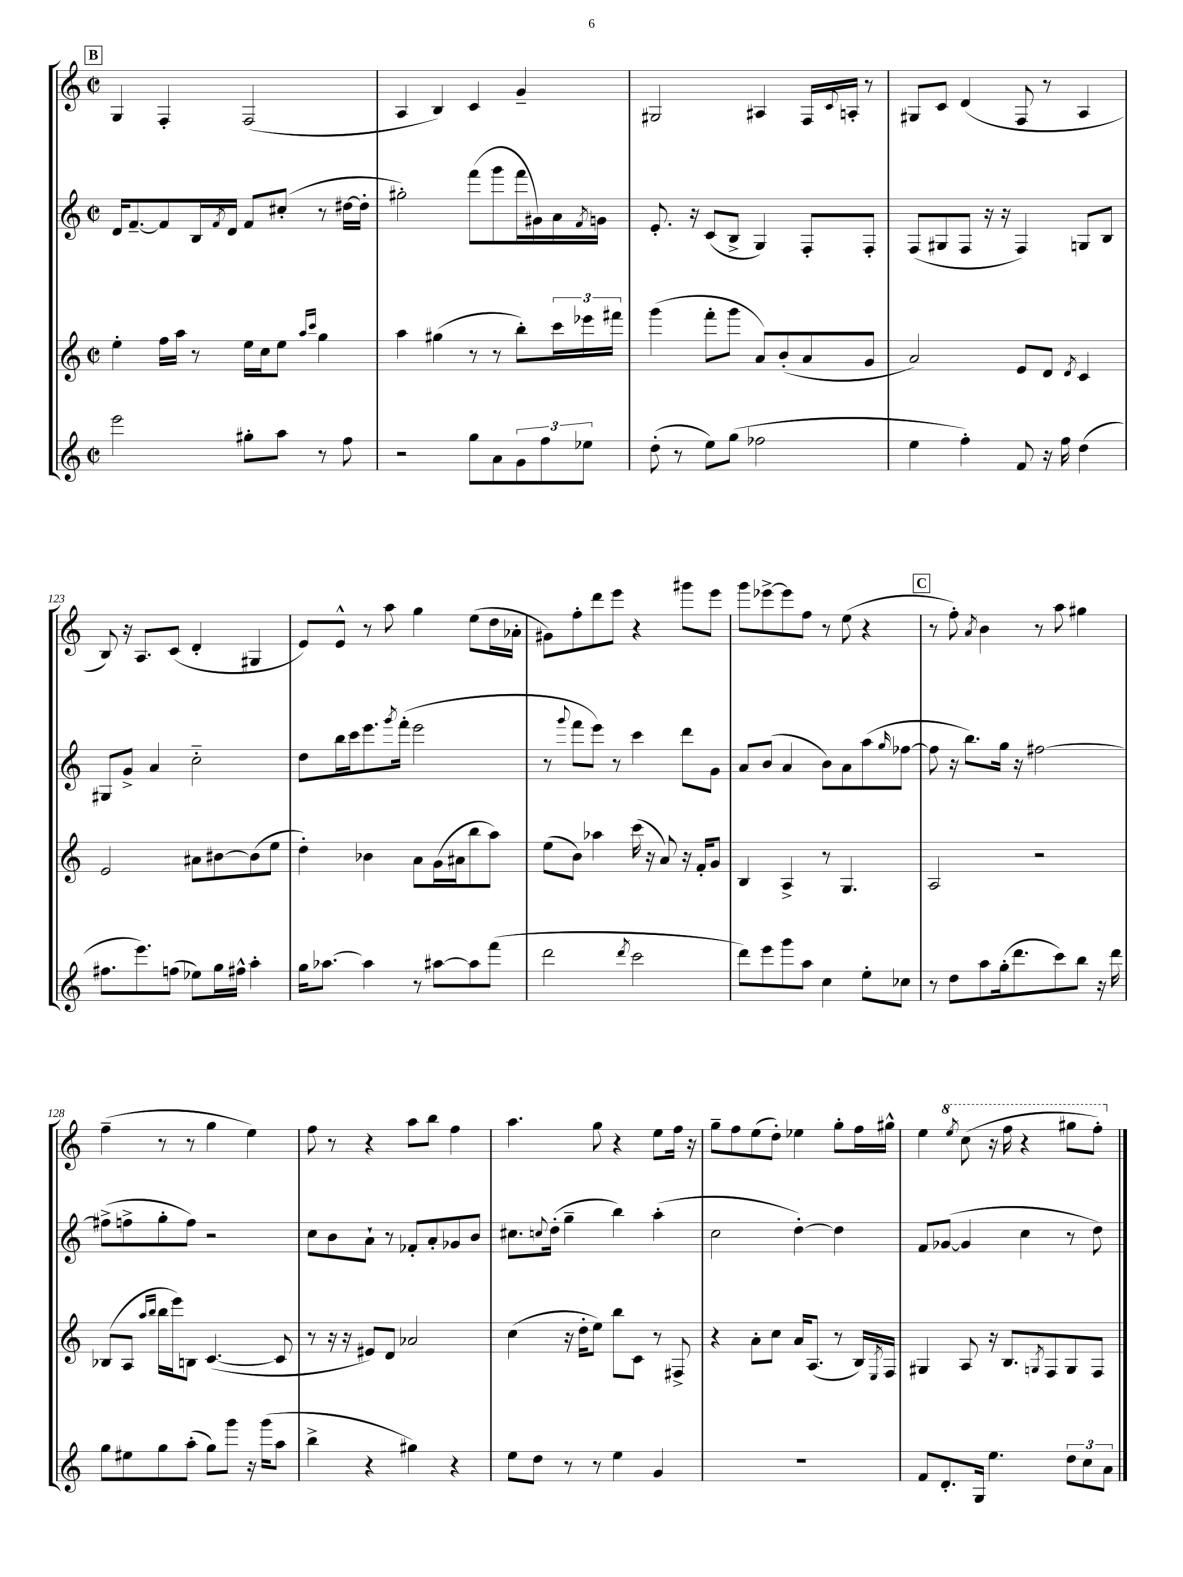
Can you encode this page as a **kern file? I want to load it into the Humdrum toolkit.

**kern	**kern	**kern	**kern
*staff4	*staff3	*staff2	*staff1
*clefG2	*clefG2	*clefG2	*clefG2
*k[]	*k[]	*k[]	*k[]
*M2/2	*M2/2	*M2/2	*M2/2
*met(c|)	*met(c|)	*met(c|)	*met(c|)
2eee	4ee'	16d	4G
.	.	[8.f~	.
.	16ff	8f]	4F'
.	16aa	.	.
.	8r	16B	.
.	.	8qf	.
.	.	16d	.
8gg#'	16ee	8f	(2F
.	16cc	.	.
8aa	8ee	(8cc#'	.
.	16qqaa	.	.
.	16qqccc	.	.
8r	4gg	8r	.
8ff	.	[16dd#	.
.	.	16dd#']	.
=	=	=	=
2r	4aa	2gg#')	4A
.	(4gg#	.	4B)
8gg	8r	(8fff	4c
8a	8r	8ggg	.
12g	8bb')	16fff	4g~
.	.	16g#)	.
12ff	.	.	.
.	24ccc	16a	.
12ee-	24eee-	.	.
.	.	8qf	.
.	.	16g	.
.	24fff#	.	.
=	=	=	=
(8dd'	(4ggg	8.e'	2G#
8r	.	.	.
.	.	16r	.
8ee)	8fff'	(8c	.
(8gg	8ggg	8B^	.
2ff-	8a)	4G)	4A#
.	(8b'	.	.
.	8a	8F'	16F
.	.	.	8qqc
.	.	.	16A'
.	8g	8F'	8r
=	=	=	=
4ee	2a)	(8F	8G#
.	.	8G#	8c
4ff')	.	8F	(4d
.	.	16r	.
.	.	16r	.
8f	8e	4F)	8F
16r	8d	.	8r
16ff	.	.	.
.	8qd	.	.
(4dd	4c	8G	4A
.	.	8B	.
=	=	=	=
8.ff#	2e	8G#	8B)
.	.	8g^	16r
8.eee)	.	.	8.A
.	.	4a	.
(8ff	.	.	(8c
8ee-)	8a#	2cc'~	4d'
16gg	[8b#	.	.
16ff#^^	.	.	.
4aa'	(8b#]	.	4G#
.	8ee	.	.
=	=	=	=
16gg	4dd')	8dd	8e)
[8.aa-	.	.	.
.	.	16bb	8e^^
.	.	16ccc	.
4aa-]	4b-	8.eee	8r
.	.	.	8aa
.	.	8qggg	.
.	.	(16fff'	.
8r	8a	2eee	4gg
[8aa#	(16g	.	.
.	16a#	.	.
8aa#]	8bb	.	(8ee
(8fff	8aa)	.	16dd
.	.	.	16a-'
=	=	=	=
2ddd	(8ee	8r	8g#)
.	.	8qqggg	.
.	8b)	8fff	8ff'
.	4aa-	8eee)	8ddd
.	.	8r	8eee
8qddd	.	.	.
2ccc	(16ccc	4ccc	4r
.	16r	.	.
.	8a)	.	.
.	16r	8ddd	8ggg#
.	16f'	.	.
.	8g	8g	8eee
=	=	=	=
8ddd)	4B	8a	8ggg
8eee	.	(8b	[8eee-^
8ggg	4A^	4a	8eee-]
8aa	.	.	8ff
4cc	8r	8b)	8r
.	4.G	8a	(8ee
8ee'	.	(8aa	4r
.	.	16qqgg	.
8cc-	.	[8ff-	.
=	=	=	=
8r	2A	8ff-]	8r
8dd	.	16r	8ff')
.	.	8.bb)	.
.	.	.	8qa
8aa	.	.	4b
(16gg'	.	16gg	.
8.ddd	.	16r	.
.	2r	[2ff#	8r
8ccc)	.	.	8aa
8bb	.	.	4gg#
16r	.	.	.
16ddd	.	.	.
=	=	=	=
8gg	(8B-	(8ff#^]	(4ff~
8ee#	8A	8ff^	.
.	16qqaa	.	.
.	16qqbb	.	.
8gg	16bb	8gg'	8r
.	16eee)	.	.
(8aa'	8B	8ff)	8r
8gg)	([4.c	2r	4gg
8ggg	.	.	.
16r	.	.	4ee)
(16ggg	.	.	.
8aa	8c]	.	.
=	=	=	=
4bb^	8r	8cc	8ff
.	16r	8b	8r
.	16r	.	.
4r	8e#)	8a`	4r
.	8d	8r	.
4gg#)	2a-	8f-'	8aa
.	.	8a'	8bb
4r	.	8g-	4ff
.	.	8b	.
=	=	=	=
8ee	(4cc	8.cc#	4.aa
8dd	.	.	.
.	.	8qqcc	.
.	.	(16dd'	.
8r	16r	4gg~	.
.	16dd'	.	.
8r	8ee)	.	8gg
4ee	8bb	4bb)	4r
.	8c	.	.
4g	8r	(4aa'	8ee
.	8F#^	.	16ff
.	.	.	16r
=	=	=	=
1r	4r	2cc	8gg~
.	.	.	8ff
.	8a'	.	(8ee
.	8cc	.	8dd')
.	16a	[4dd')	4ee-
.	(8.A	.	.
.	8r	4dd]	8gg'
.	16B)	.	16ff
.	8qE	.	.
.	16F	.	16gg#^^
=	=	=	=
8f	4G#	8f	4ee
8.d'	.	([8g-	.
.	.	.	8qeee
.	8A	4g-]	(8ccc
16G	.	.	.
4.ee	16r	.	16r
.	8.B	.	16fff
.	.	4cc	4r
.	8qG	.	.
.	8F	.	.
12dd	8G	8r	8ggg#
12cc	.	.	.
.	8F	8dd)	8fff')
12a	.	.	.
==	==	==	==
*-	*-	*-	*-
